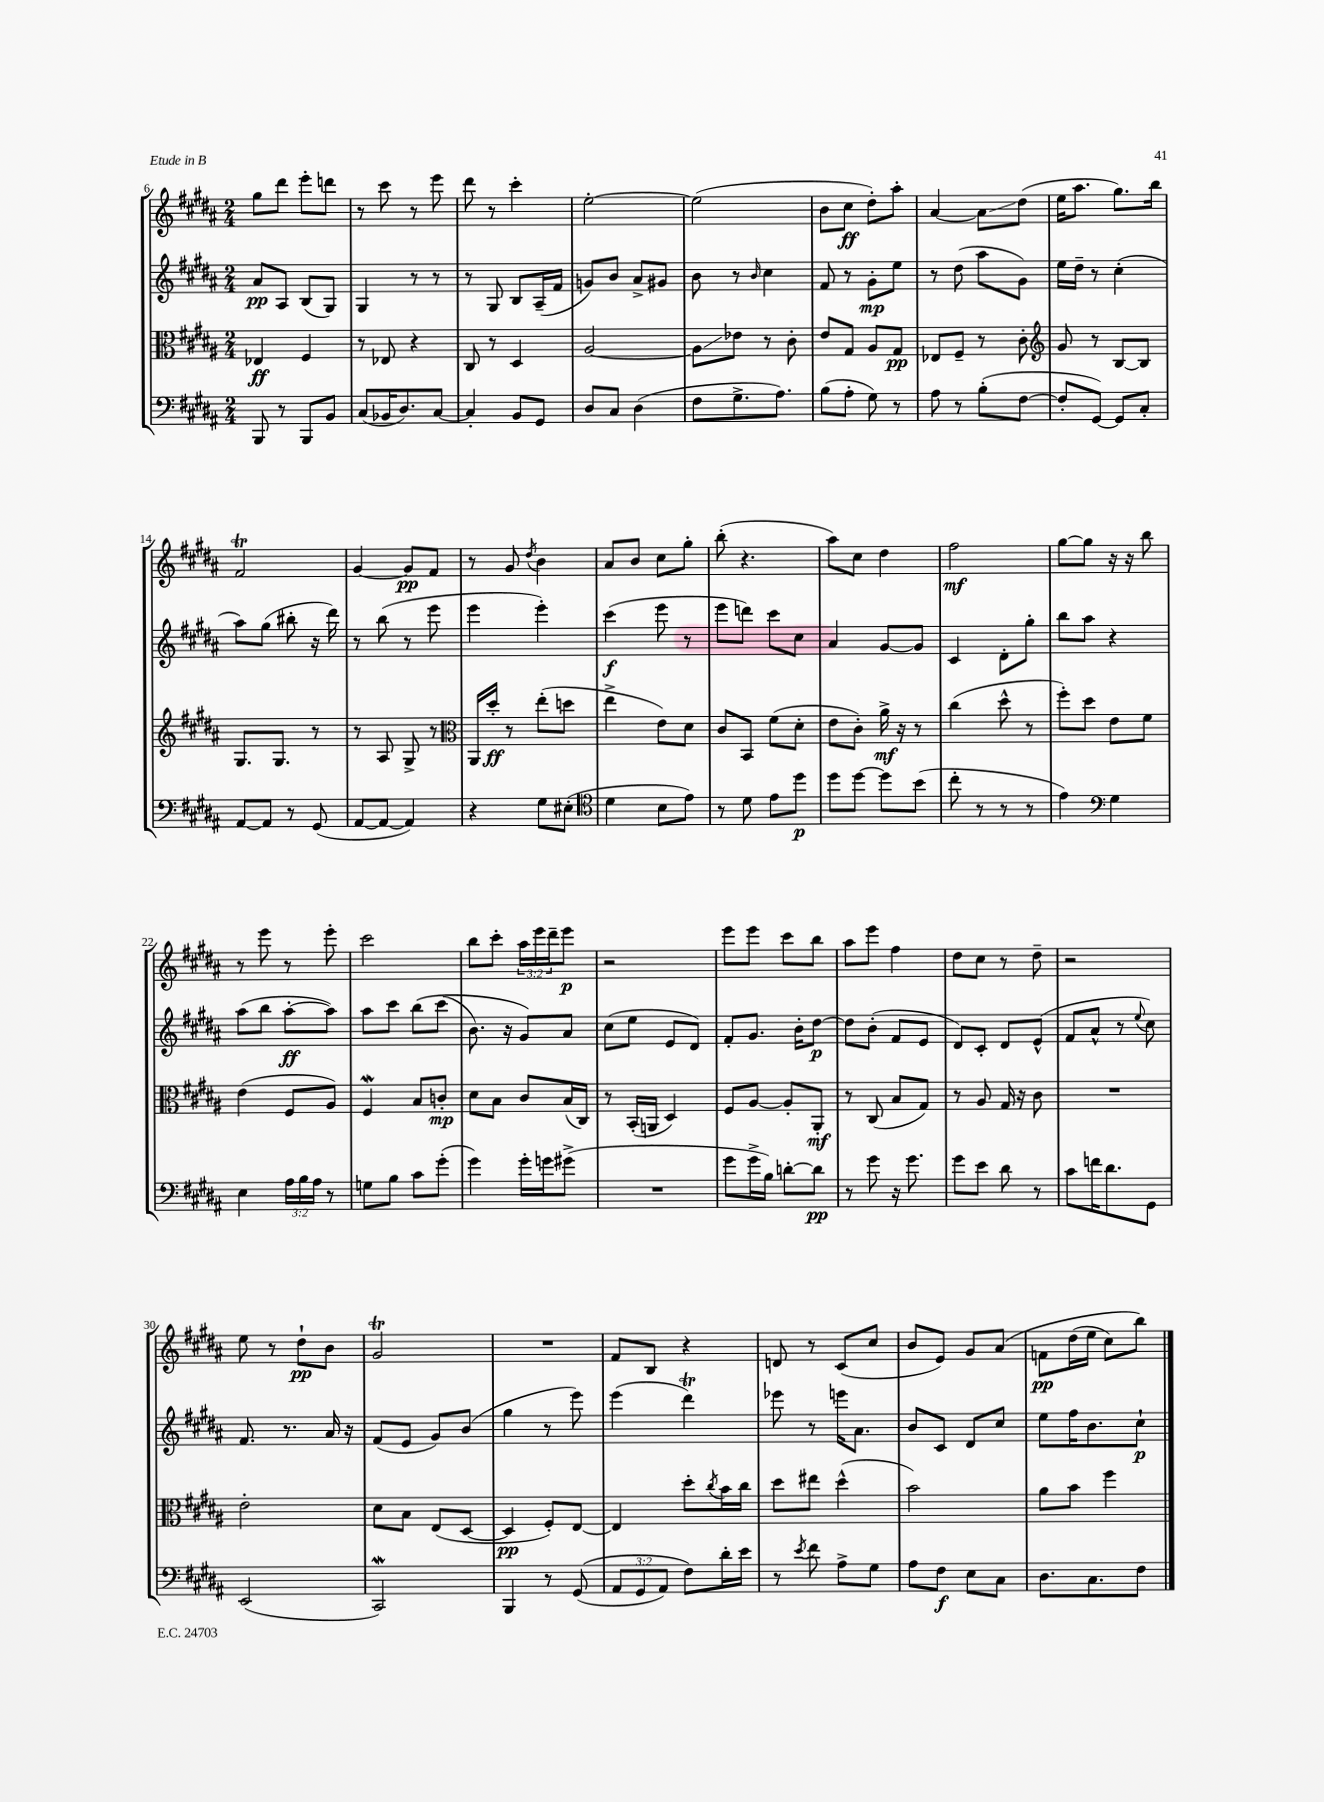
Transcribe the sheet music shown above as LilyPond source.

<<
\new StaffGroup <<
\new Staff = "s0" {
    \clef treble \key b \major \numericTimeSignature \time 2/4 \override Staff.TupletNumber.text = #tuplet-number::calc-fraction-text
    gis''8 dis'''8 e'''8-. d'''8 |
    r8 cis'''8 r8 e'''8 |
    dis'''8 r8 cis'''4-. |
    e''2~-. |
    e''2( |
    b'8 cis''8\ff dis''8-.) ais''8-. |
    ais'4~ ais'8\glissando dis''8( |
    e''16 ais''8. gis''8.) b''16 |
    fis'2\trill |
    gis'4~ gis'8\pp fis'8 |
    r8 gis'8 \acciaccatura { dis''8 } b'4 |
    ais'8 b'8 cis''8 gis''8-. |
    b''8-.( r4. |
    ais''8) cis''8 dis''4 |
    fis''2\mf |
    gis''8~ gis''8 r16 r16 b''8 |
    r8 e'''8 r8 e'''8-. |
    cis'''2 |
    b''8 cis'''8-. \tuplet 3/2 { ais''16 e'''16 dis'''16-- } e'''8\p |
    r2 |
    e'''8 e'''8 cis'''8 b''8 |
    ais''8 e'''8 fis''4 |
    dis''8 cis''8 r8 dis''8-- |
    r2 |
    e''8 r8 dis''8-!\pp b'8 |
    gis'2\trill |
    R2 |
    fis'8 b8 r4 |
    d'8 r8 cis'8( cis''8 |
    b'8 e'8) gis'8 ais'8\( |
    f'8\pp dis''16( e''16 cis''8) b''8\) \bar "|." |
}
\new Staff = "s1" {
    \clef treble \key b \major \numericTimeSignature \time 2/4
    ais'8\pp ais8 b8( gis8) |
    gis4 r8 r8 |
    r8 gis8 b8 ais16--( fis'16 |
    g'8) b'8 ais'8-> gis'8 |
    b'8 r8 \grace { b'16 } cis''4 |
    fis'8 r8 gis'8-.\mp e''8 |
    r8 dis''8( ais''8 gis'8) |
    e''16 dis''16-- r8 cis''4-.( |
    ais''8) gis''8( bis''8-. r16 dis'''16) |
    r8 b''8( r8 e'''8 |
    e'''4 e'''4-.) |
    cis'''4\f( e'''8 r8 |
    e'''8 d'''8) cis'''8 cis''8 |
    ais'4 gis'8~ gis'8 |
    cis'4 dis'8-. gis''8-. |
    b''8 ais''8 r4 |
    ais''8( b''8 ais''8~-.\ff ais''8) |
    ais''8 cis'''8 b''8\( cis'''8( |
    b'8.) r16 gis'8\) ais'8 |
    cis''8( e''8 e'8 dis'8) |
    fis'8-. gis'8. b'16-. dis''8~\p |
    dis''8 b'8-.( fis'8 e'8 |
    dis'8) cis'8-. dis'8 e'8-^( |
    fis'8 ais'8-^ r8 \appoggiatura { e''8 } cis''8) |
    fis'8. r8. ais'16 r16 |
    fis'8( e'8 gis'8) b'8( |
    gis''4 r8 e'''8) |
    e'''4( dis'''4\trill) |
    ees'''8 r8 e'''16 ais'8. |
    b'8 cis'8 dis'8 cis''8 |
    e''8 fis''16 b'8. cis''8-!\p \bar "|." |
}
\new Staff = "s2" {
    \clef alto \key b \major \numericTimeSignature \time 2/4
    ees4\ff fis4 |
    r8 ees8 r4 |
    cis8 r8 dis4 |
    ais2~ |
    ais8\glissando ees'8 r8 cis'8-. |
    e'8 gis8 ais8 gis8\pp |
    ees8 fis8-- r8 cis'8-. |
    \clef treble gis'8 r8 b8~ b8 |
    gis8. gis8. r8 |
    r8 ais8 gis8-> r8 |
    \clef alto ais,16 dis''16-.\ff r8 e''8-.( d''8 |
    e''4-> e'8) dis'8 |
    cis'8 b,8 fis'8( dis'8-. |
    e'8 cis'8-.) ais'16->\mf r16 r8 |
    cis''4( dis''8-^ r8 |
    fis''8-.) dis''8 e'8 fis'8 |
    e'4( fis8 ais8) |
    fis4\mordent b8 c'8-.\mp |
    dis'8 b8 cis'8 b16( cis16) |
    r8 b,16-.( a,16 dis4) |
    fis8 ais8~ ais8-. ais,8-.\mf |
    r8 cis8( b8 gis8) |
    r8 ais8 gis16 r16 cis'8 |
    R2 |
    e'2-. |
    dis'8 b8 e8( dis8~ |
    dis4\pp fis8-.) e8~ |
    e4 dis''8-. \acciaccatura { cis''8 } b'16 cis''16 |
    dis''8 eis''8 dis''4-^( |
    b'2) |
    ais'8 b'8 fis''4 \bar "|." |
}
\new Staff = "s3" {
    \clef bass \key b \major \numericTimeSignature \time 2/4 \override Staff.TupletNumber.text = #tuplet-number::calc-fraction-text
    b,,8 r8 b,,8 b,8 |
    cis8( bes,16 dis8.) cis8~ |
    cis4-. b,8 gis,8 |
    dis8 cis8 dis4( |
    fis8 gis8.-> ais8.) |
    b8( ais8-. gis8) r8 |
    ais8 r8 b8-.( fis8~ |
    fis8-. gis,8~) gis,8 cis8-. |
    ais,8~ ais,8 r8 gis,8( |
    ais,8~ ais,8~ ais,4) |
    r4 gis8 eis8-.( |
    \clef tenor dis'4 b8 e'8) |
    r8 dis'8 e'8 dis''8\p |
    dis''8 dis''8~ dis''8 b'8( |
    cis''8-. r8 r8 r8 |
    e'4) \clef bass gis4 |
    e4 \tuplet 3/2 { ais16 b16 ais16 } r8 |
    g8 b8 cis'8 gis'8-.( |
    gis'4) gis'16-. g'16 gis'8->( |
    R2 |
    gis'8 gis'16-> b16) d'8~-. d'8\pp |
    r8 gis'8 r16 gis'8. |
    gis'8 e'8 dis'8 r8 |
    cis'8 f'16 dis'8. gis,8 |
    e,2( |
    cis,2\mordent) |
    b,,4 r8 gis,8(\( |
    \tuplet 3/2 { ais,8 gis,8 ais,8) } fis8\) dis'16-. e'16 |
    r8 \acciaccatura { e'8 } fis'8 ais8-> gis8 |
    ais8 fis8\f e8 cis8 |
    dis8. cis8. fis8 \bar "|." |
}
>>
>>
\layout { \context { \Score currentBarNumber = #6 } }
